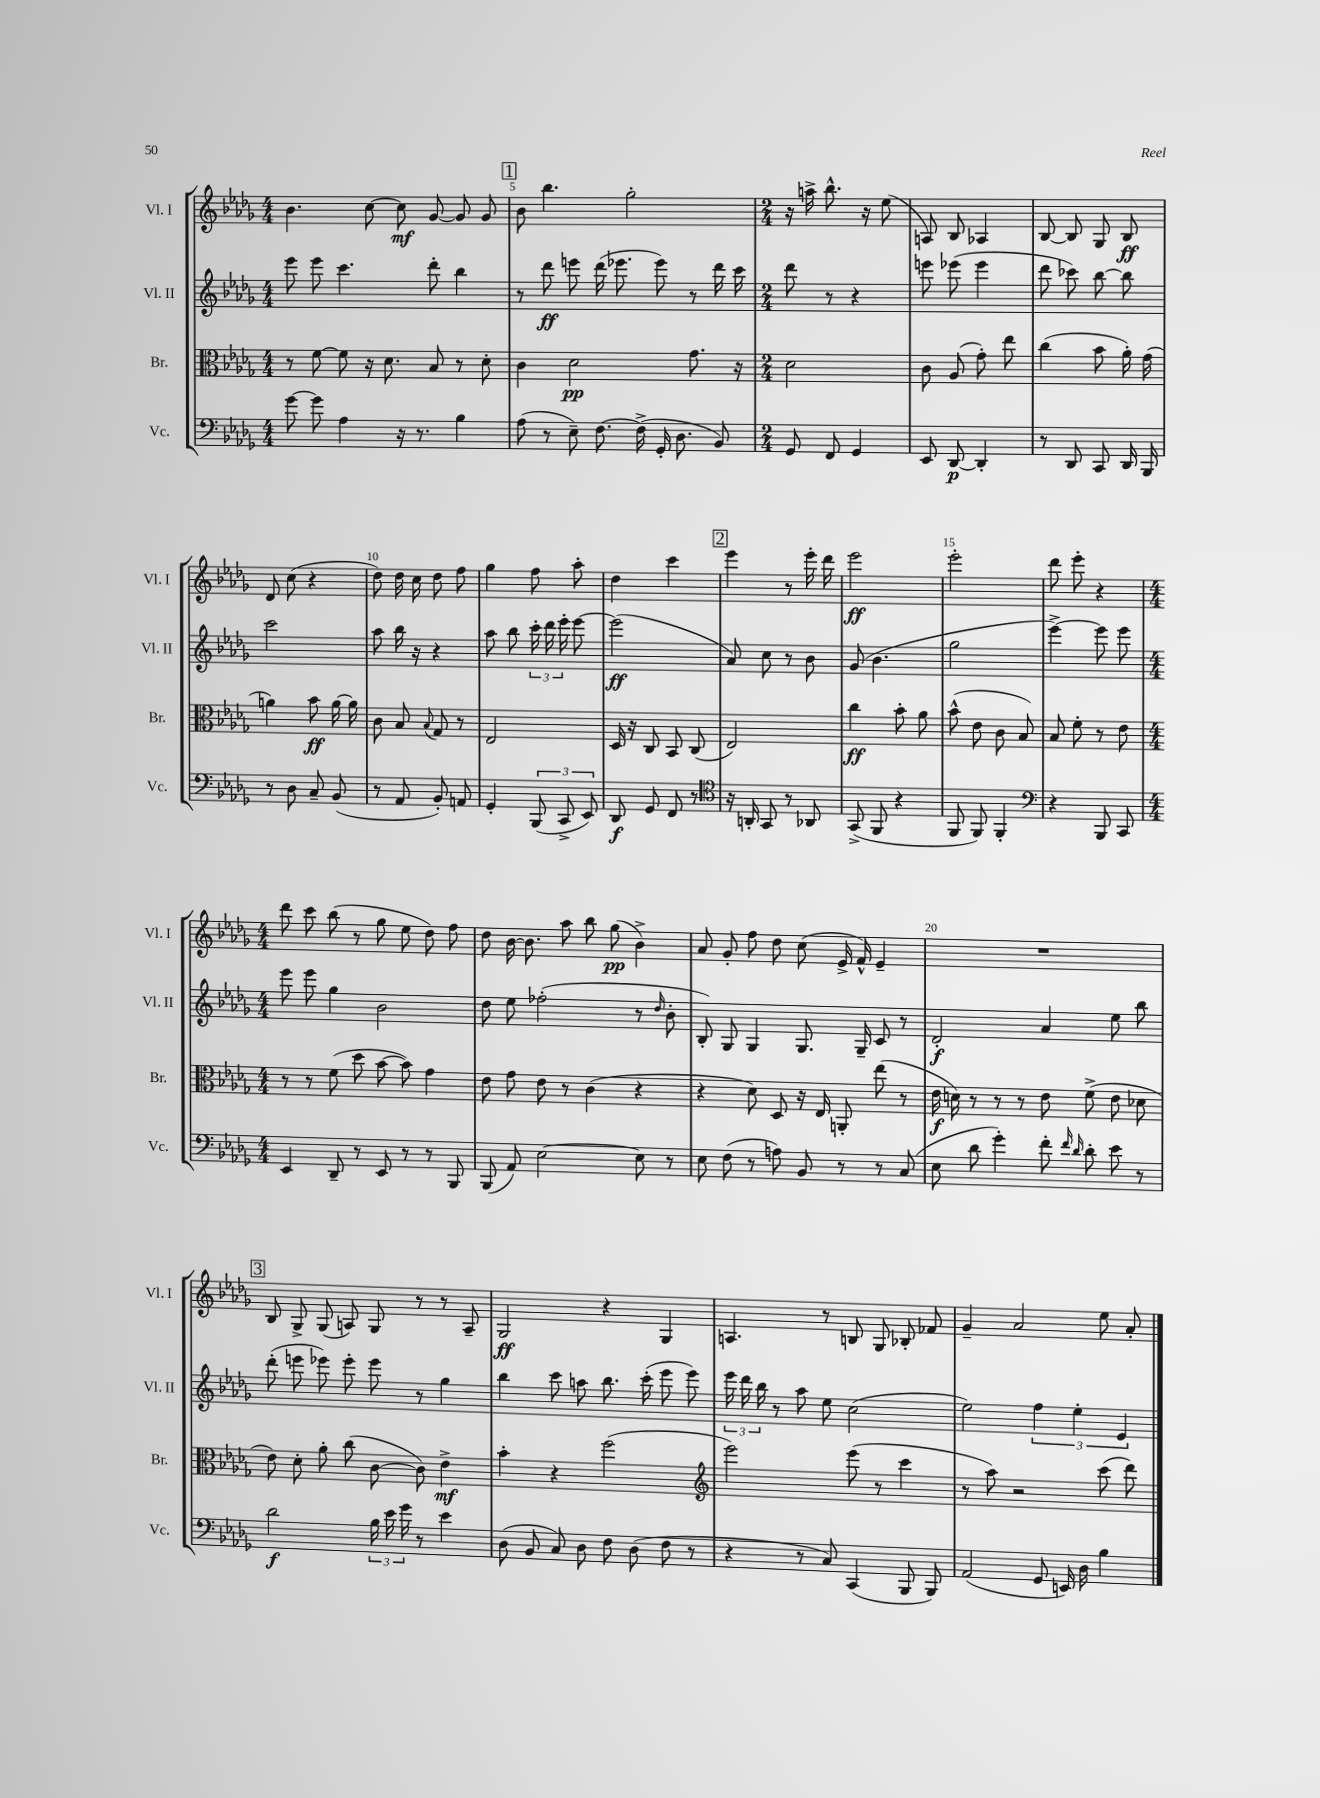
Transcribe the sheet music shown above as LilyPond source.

<<
\new StaffGroup <<
\new Staff = "s0" \with { instrumentName = "Vl. I" shortInstrumentName = "Vl. I" } {
    \clef treble \key des \major \numericTimeSignature \time 4/4
    \autoBeamOff bes'4. c''8~ c''8\mf ges'8~ ges'8 ges'8 |
    \mark \markup { \box "1" } bes'8 bes''4. ges''2-. |
    \numericTimeSignature \time 2/4 r16 a''16-> bes''8.-^ r16 ees''8( |
    a8) bes8 aes4 |
    bes8~ bes8 ges8 bes8\ff |
    des'8 c''8( r4 |
    des''8) des''16 c''16 des''8 f''8 |
    ges''4 f''8 aes''8-. |
    des''4 c'''4 |
    \mark \markup { \box "2" } ees'''4 r8 ees'''16-. des'''16 |
    ees'''2\ff |
    ees'''2-. |
    des'''8 ees'''8-. r4 |
    \numericTimeSignature \time 4/4 des'''8 c'''8 bes''8( r8 ges''8 ees''8 des''8) f''8 |
    des''8 bes'16~ bes'8. aes''8 bes''8 ges''8\pp( bes'4->) |
    aes'8 ges'8-. f''8 des''8 c''8( ees'16-> f'16-^) ees'4-- |
    R1 |
    \mark \markup { \box "3" } bes8 ges8-> ges8( a8) ges8 r8 r8 a8-- |
    ges2\ff r4 ges4 |
    a4. r8 b8 ges8 bes8-. fes'8 |
    ges'4-- aes'2 ees''8 aes'8-. \bar "|." |
}
\new Staff = "s1" \with { instrumentName = "Vl. II" shortInstrumentName = "Vl. II" } {
    \clef treble \key des \major \numericTimeSignature \time 4/4
    \autoBeamOff ees'''8 ees'''8 c'''4. des'''8-. bes''4 |
    \mark \markup { \box "1" } r8 des'''8\ff e'''8 des'''16( ees'''8. ees'''8) r8 des'''16 c'''16 |
    \numericTimeSignature \time 2/4 des'''8 r8 r4 |
    e'''8 ees'''8( ees'''4 |
    des'''8 ces'''8) bes''8~ bes''8 |
    c'''2 |
    aes''8 bes''16 r16 r4 |
    aes''8 bes''8 \tuplet 3/2 { c'''16-. des'''16 ees'''16-. } ees'''8~ |
    ees'''2\ff( |
    \mark \markup { \box "2" } aes'8) c''8 r8 bes'8 |
    ges'8( bes'4. |
    ges''2 |
    ees'''4~->) ees'''8 ees'''8 |
    \numericTimeSignature \time 4/4 ees'''8 ees'''8 ges''4 bes'2 |
    des''8 ees''8 fes''2-.( r8 \grace { des''16 } bes'8-. |
    bes8-.) ges8 ges4 ges8. ges16-- c'8 r8 |
    des'2-.\f aes'4 ees''8 bes''8 |
    \mark \markup { \box "3" } des'''8-.( e'''8 ees'''8) ees'''8-. ees'''8 r8 ges''4 |
    bes''4 c'''8 a''8 bes''8. c'''16-.( ees'''8 ees'''8) |
    \tuplet 3/2 { ees'''16 des'''16 bes''16 } r8 aes''8 ees''8 c''2( |
    ees''2) \tuplet 3/2 { f''4 ees''4-. ees'4 } \bar "|." |
}
\new Staff = "s2" \with { instrumentName = "Br." shortInstrumentName = "Br." } {
    \clef alto \key des \major \numericTimeSignature \time 4/4
    \autoBeamOff r8 f'8~ f'8 r16 des'8. bes8 r8 des'8-. |
    \mark \markup { \box "1" } c'4 des'2\pp ges'8. r16 |
    \numericTimeSignature \time 2/4 des'2 |
    c'8 aes8( ges'8-.) ees''8 |
    c''4( bes'8 aes'16-.) ges'16( |
    a'4) bes'8\ff a'16~ a'16 |
    c'8 bes8 \appoggiatura { bes8 } ges8 r8 |
    ees2 |
    des16 r16 c8 bes,8 c8( |
    \mark \markup { \box "2" } ees2) |
    c''4\ff bes'8-. aes'8 |
    bes'8-^( ees'8 c'8 bes8) |
    bes8 f'8-. r8 ees'8 |
    \numericTimeSignature \time 4/4 r8 r8 f'8( des''8 bes'8~ bes'8) ges'4 |
    ees'8 ges'8 ees'8 r8 c'4( r4 |
    r4 des'8) des8 r16 ees16 a,8-. ees''8( r8 |
    ees'16\f d'16) r8 r8 r8 ees'8 f'8->( ees'8 des'8 |
    \mark \markup { \box "3" } ees'8) des'8-. aes'8-. c''8( c'8~ c'8) ees'4->\mf |
    bes'4-. r4 f''2( |
    \clef treble ees'''2) ees'''8( r8 c'''4 |
    r8 aes''8) r2 c'''8( des'''8) \bar "|." |
}
\new Staff = "s3" \with { instrumentName = "Vc." shortInstrumentName = "Vc." } {
    \clef bass \key des \major \numericTimeSignature \time 4/4
    \autoBeamOff ges'8~ ges'8 aes4 r16 r8. bes4 |
    \mark \markup { \box "1" } aes8( r8 ees8--) f8.~ f16->( ges,16-. des8. bes,8) |
    \numericTimeSignature \time 2/4 ges,8 f,8 ges,4 |
    ees,8 des,8~\p des,4-. |
    r8 des,8 c,8 des,16 bes,,16 |
    r8 des8 c8-- bes,8( |
    r8 aes,8 bes,8-.) a,8 |
    ges,4-. \tuplet 3/2 { bes,,8( c,8-> ees,8) } |
    des,8\f ges,8 f,8 r8 |
    \mark \markup { \box "2" } \clef tenor r16 a,16-. ges,8 r8 aes,8 |
    ges,8->( f,8 r4 |
    f,8 f,8) f,4-. |
    \clef bass r4 bes,,8 c,8 |
    \numericTimeSignature \time 4/4 ees,4 des,8-- r8 ees,8 r8 r8 bes,,8 |
    bes,,8( aes,8) ees2~ ees8 r8 |
    ees8 f8( r8 a8) bes,8 r8 r8 c8( |
    ees8 des'8 ges'4-.) f'8-. \grace { f'16 des'16 } des'8-. ees'8 r8 |
    \mark \markup { \box "3" } des'2\f \tuplet 3/2 { bes16 ees'16 ges'16 } r8 ees'4 |
    des8( bes,8 c8) des8 f8 des8( f8 r8 |
    r4 r8 c8) c,4( bes,,8 bes,,8) |
    aes,2( ges,8 e,16) des16 bes4 \bar "|." |
}
>>
>>
\layout { \context { \Score currentBarNumber = #4 \override BarNumber.break-visibility = ##(#f #t #t) barNumberVisibility = #(every-nth-bar-number-visible 5) } }
